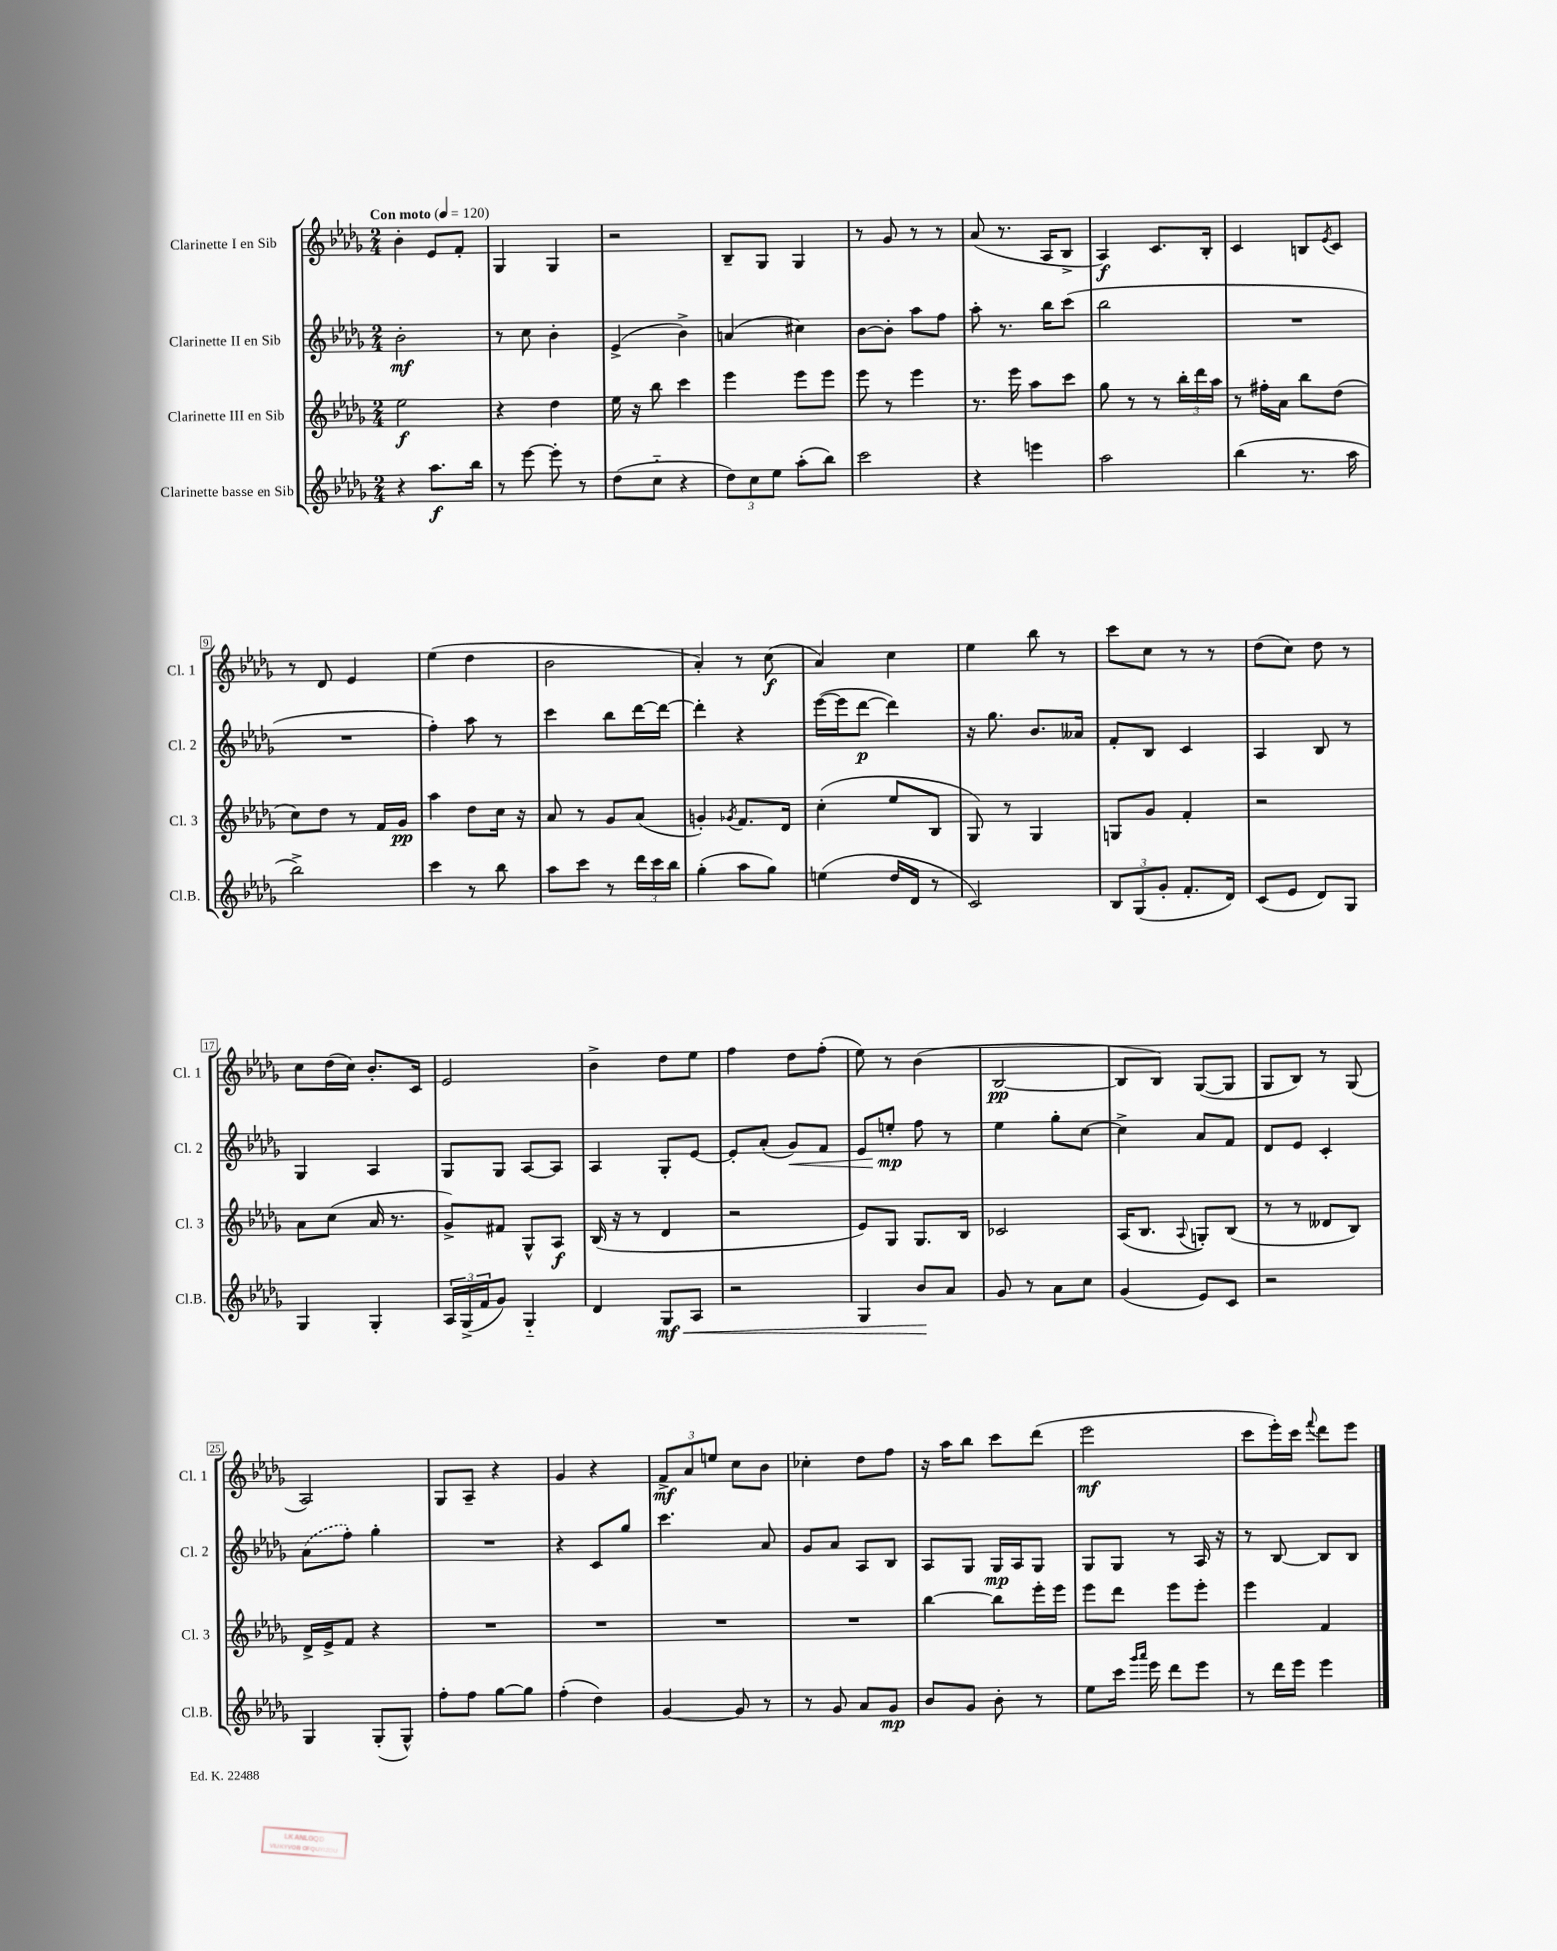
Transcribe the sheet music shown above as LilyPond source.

<<
\new StaffGroup <<
\new Staff = "s0" \with { instrumentName = "Clarinette I en Sib" shortInstrumentName = "Cl. 1" } {
    \clef treble \key des \major \numericTimeSignature \time 2/4 \tempo "Con moto" 4 = 120
    bes'4-. ees'8 f'8-. |
    ges4 ges4 |
    r2 |
    bes8-- ges8 ges4 |
    r8 ges'8 r8 r8 |
    aes'8( r8. aes16 bes8-> |
    aes4\f) c'8. bes16-. |
    c'4 b8 \acciaccatura { ees'8 } c'8 |
    r8 des'8 ees'4 |
    ees''4( des''4 |
    bes'2 |
    aes'4-.) r8 c''8\f( |
    aes'4) c''4 |
    ees''4 bes''8 r8 |
    c'''8 c''8 r8 r8 |
    des''8( c''8) des''8 r8 |
    c''8 des''16( c''16) bes'8.-. c'16 |
    ees'2 |
    bes'4-> des''8 ees''8 |
    f''4 des''8 f''8-.( |
    ees''8) r8 bes'4( |
    bes2~\pp |
    bes8 bes8) ges8~( ges8 |
    ges8 bes8) r8 ges8( |
    aes2) |
    ges8 aes8-- r4 |
    ges'4 r4 |
    \tuplet 3/2 { f'8->\mf aes'8 e''8 } c''8 bes'8 |
    ces''4-. des''8 f''8 |
    r16 aes''16 bes''8 c'''8 des'''8( |
    ees'''2\mf |
    c'''8 ees'''16-.) c'''16 \appoggiatura { f'''8 } des'''8 ees'''8 \bar "|." |
}
\new Staff = "s1" \with { instrumentName = "Clarinette II en Sib" shortInstrumentName = "Cl. 2" } {
    \clef treble \key des \major \numericTimeSignature \time 2/4
    bes'2-.\mf |
    r8 c''8 bes'4-. |
    ees'4->( bes'4->) |
    a'4( cis''4) |
    bes'8~ bes'8-. aes''8 f''8 |
    aes''8-. r8. bes''16 c'''8( |
    bes''2 |
    R2 |
    R2 |
    f''4-.) aes''8 r8 |
    c'''4 bes''8 des'''16~ des'''16~ |
    des'''4-. r4 |
    ees'''16~( ees'''16 des'''8~\p des'''4) |
    r16 ges''8. bes'8. aeses'16 |
    f'8-. bes8 c'4 |
    aes4 bes8 r8 |
    ges4 aes4 |
    ges8 ges8 aes8~ aes8 |
    aes4 ges8-. ees'8~ |
    ees'8-. aes'8-.( ges'8\<) f'8 |
    ees'8 e''8-.\mp\! f''8 r8 |
    ees''4 ges''8-. c''8~ |
    c''4-> aes'8 f'8 |
    des'8 ees'8 c'4-. |
    \once \slurDashed aes'8( f''8-.) ges''4-. |
    R2 |
    r4 c'8 ges''8 |
    c'''4. aes'8 |
    ges'8 aes'8 aes8 bes8 |
    aes8 ges8 ges16\mp aes16 ges8 |
    ges8 ges8 r8 aes16 r16 |
    r8 bes8~ bes8 bes8 \bar "|." |
}
\new Staff = "s2" \with { instrumentName = "Clarinette III en Sib" shortInstrumentName = "Cl. 3" } {
    \clef treble \key des \major \numericTimeSignature \time 2/4
    ees''2\f |
    r4 des''4 |
    ees''16 r16 bes''8 c'''4 |
    ees'''4 ees'''8 ees'''8 |
    ees'''8 r8 ees'''4 |
    r8. ees'''16 aes''8 c'''8 |
    ges''8 r8 r8 \tuplet 3/2 { bes''16-. des'''16 aes''16 } |
    r8 fis''16-. aes'16 bes''8 des''8( |
    c''8) des''8 r8 f'16 ges'16\pp |
    aes''4 des''8 c''16 r16 |
    aes'8 r8 ges'8 aes'8( |
    g'4-.) \acciaccatura { ges'8 } f'8. des'16 |
    c''4-.( ees''8 bes8 |
    ges8) r8 ges4 |
    g8 ges'8 f'4-. |
    r2 |
    aes'8 c''8( aes'16 r8. |
    ges'8->) fis'8 ges8-^ aes8\f |
    bes16( r16 r8 des'4 |
    r2 |
    ees'8) ges8 ges8. bes16 |
    ces'2 |
    aes16( bes8. \appoggiatura { aes8 } g8-.) bes8( |
    r8 r8 deses'8 bes8) |
    des'16-> ees'16-> f'8 r4 |
    R2 |
    R2 |
    R2 |
    R2 |
    bes''4~ bes''8 ees'''16-. ees'''16 |
    ees'''8 des'''8 ees'''8 ees'''8-. |
    ees'''4 f'4 \bar "|." |
}
\new Staff = "s3" \with { instrumentName = "Clarinette basse en Sib" shortInstrumentName = "Cl.B." } {
    \clef treble \key des \major \numericTimeSignature \time 2/4
    r4 aes''8.\f bes''16 |
    r8 ees'''8~ ees'''8-. r8 |
    des''8( c''8-_ r4 |
    \tuplet 3/2 { des''8) c''8 ees''8 } aes''8-.( bes''8) |
    c'''2 |
    r4 e'''4 |
    aes''2 |
    bes''4( r8. aes''16 |
    bes''2->) |
    c'''4 r8 bes''8 |
    aes''8 c'''8 r8 \tuplet 3/2 { des'''16 c'''16 bes''16 } |
    ges''4-.( aes''8 ges''8) |
    e''4( des''16 des'16 r8 |
    c'2) |
    \tuplet 3/2 { bes8 ges8( ges'8-. } f'8.-. des'16) |
    c'8( ees'8 des'8) ges8 |
    ges4 ges4-. |
    \tuplet 3/2 { aes16 ges16->( f'16 } ges'8) ges4-_ |
    des'4 ges8\mf\< aes8 |
    r2 |
    ges4 bes'8\! aes'8 |
    ges'8 r8 aes'8 c''8 |
    ges'4( ees'8) c'8 |
    r2 |
    ges4 ges8-.( ges8-^) |
    f''8-. f''8 ges''8~ ges''8 |
    f''4-.( des''4) |
    ges'4~ ges'8 r8 |
    r8 ges'8 aes'8 ges'8\mp |
    bes'8 ges'8 bes'8-. r8 |
    ees''8 c'''16 \grace { ges'''16 aes'''16 } ees'''16 des'''8 ees'''8 |
    r8 des'''16 ees'''16 ees'''4 \bar "|." |
}
>>
>>
\layout { \context { \Score \override BarNumber.stencil = #(make-stencil-boxer 0.1 0.3 ly:text-interface::print) } }
